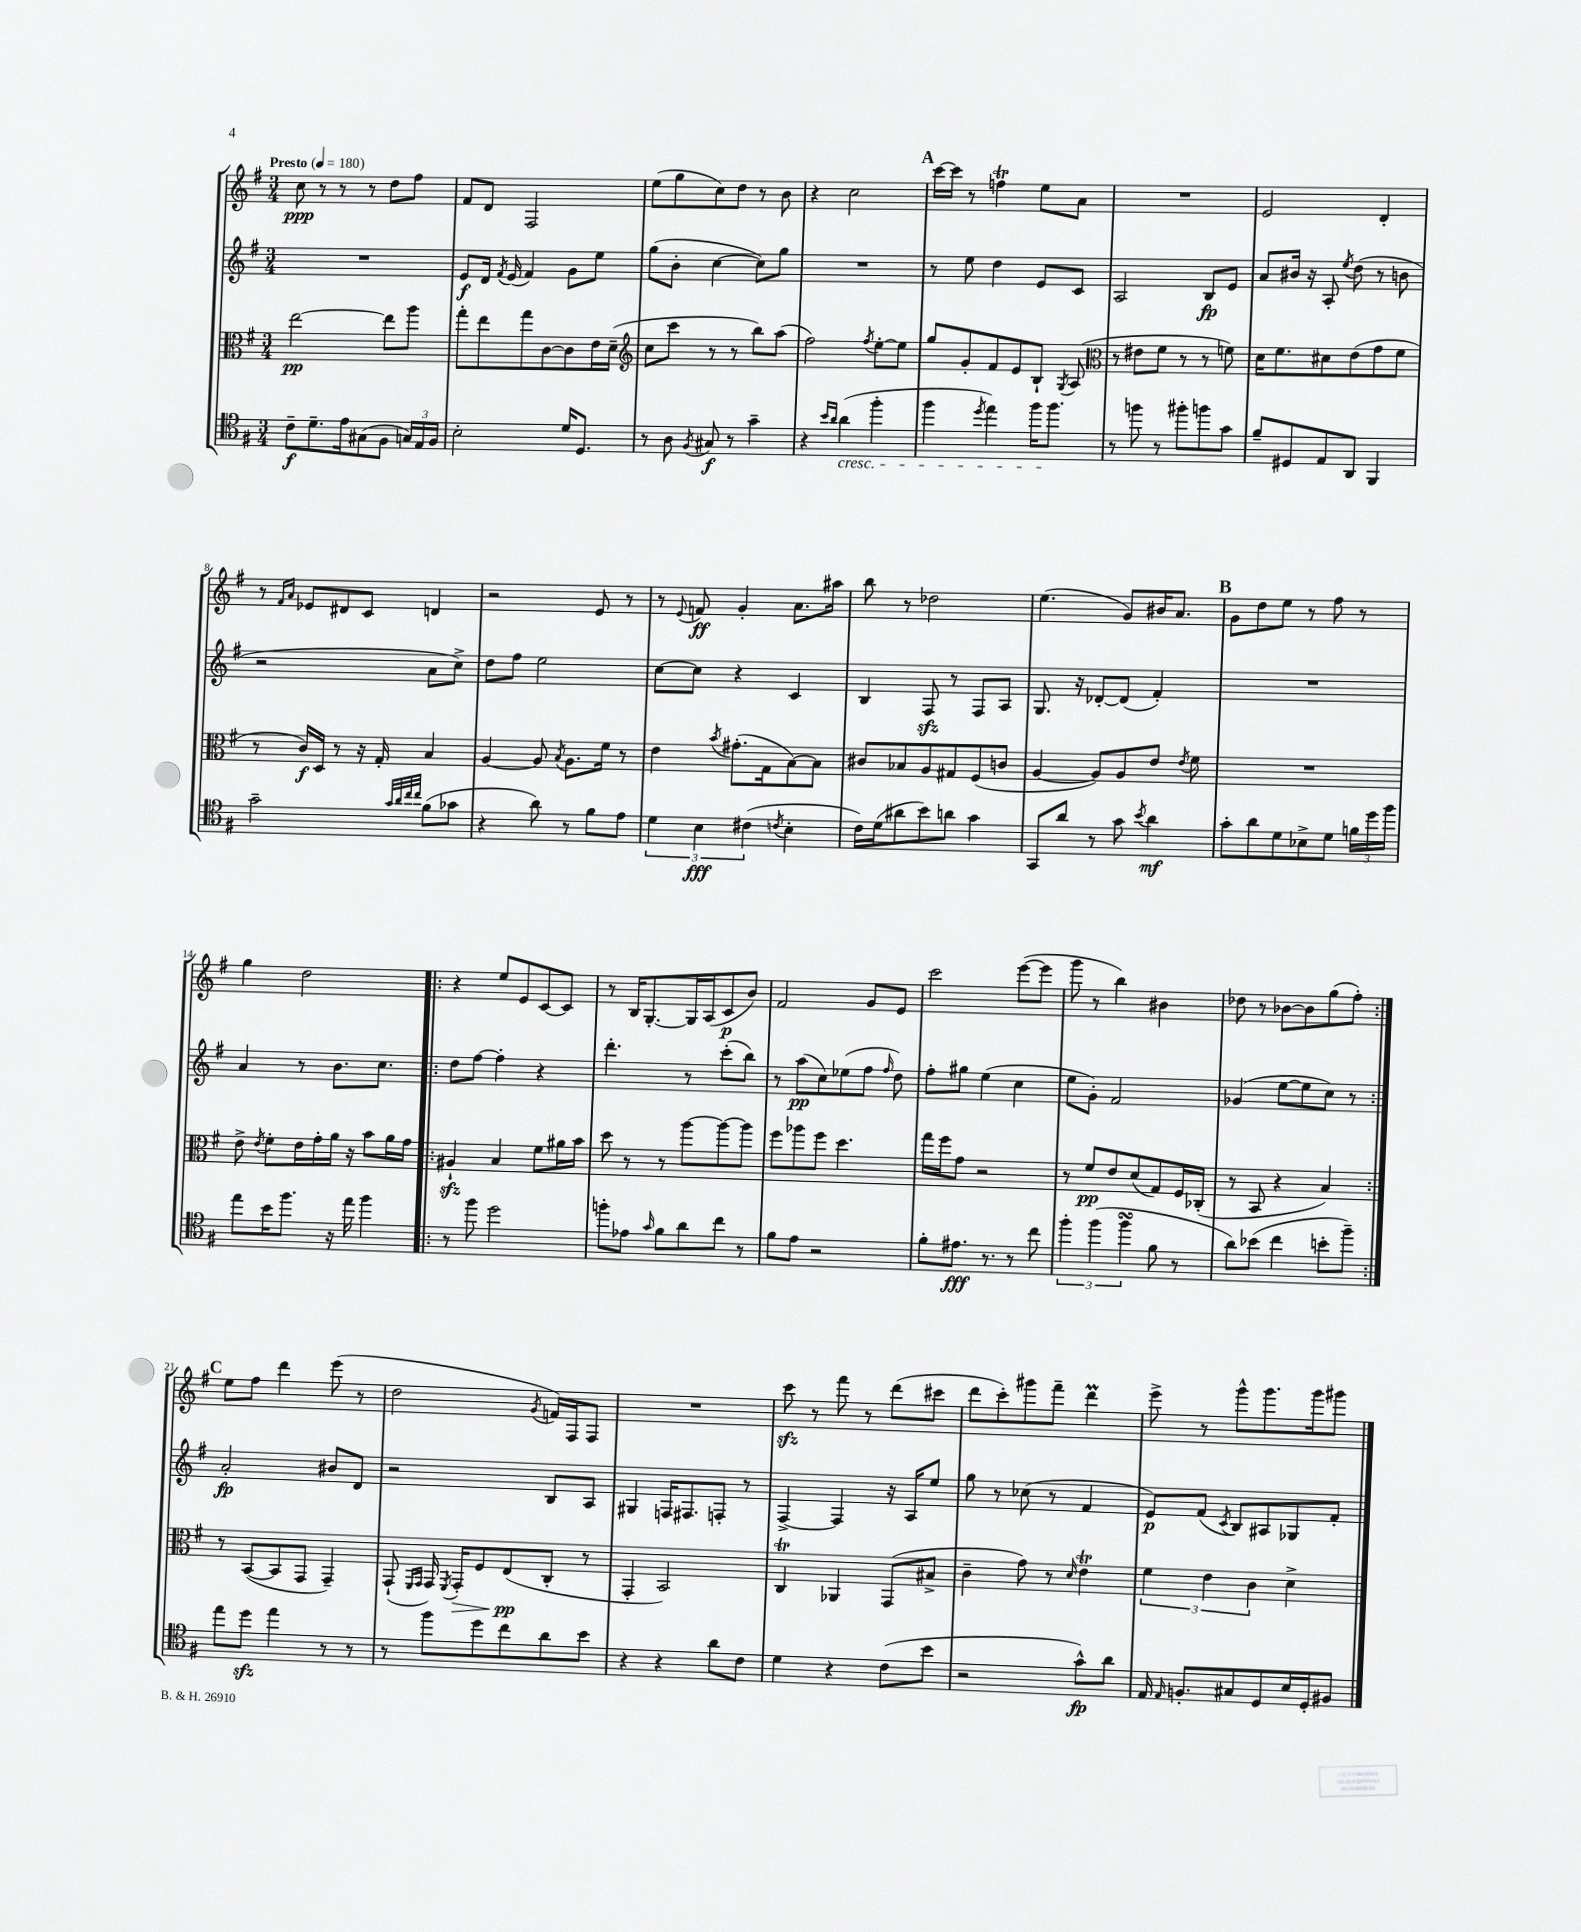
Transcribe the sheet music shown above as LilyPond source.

<<
\new StaffGroup <<
\new Staff = "s0" {
    \clef treble \key g \major \numericTimeSignature \time 3/4 \tempo "Presto" 4 = 180
    \autoBeamOff c''8\ppp r8 r8 r8 d''8[ fis''8] |
    fis'8[ d'8] fis2 |
    e''8[( g''8 c''8) d''8] r8 b'8 |
    r4 c''2 |
    \mark \markup { \bold "A" } c'''16[~ c'''16] r8 f''4\trill e''8[ a'8] |
    R2. |
    e'2 d'4-. |
    r8 \grace { fis'16[ a'16] } ees'8[ dis'8 c'8] d'4 |
    r2 e'8 r8 |
    r8 \appoggiatura { e'8 } f'8\ff g'4-. a'8.[ ais''16] |
    b''8 r8 des''2 |
    e''4.( g'8[) bis'16 a'8.] |
    \mark \markup { \bold "B" } g'8[ d''8 e''8] r8 fis''8 r8 |
    g''4 d''2 |
    \repeat volta 2 { r4 e''8[ e'8 c'8~ c'8] |
    r8 b16[ g8.~-. g16 a16( c'8\p b'8]) |
    fis'2 g'8[ e'8] |
    c'''2 e'''8[~( e'''8] |
    g'''8 r8 b''4) bis'4 |
    des''8 r8 bes'8[~ bes'8 g''8( fis''8]-.) | }
    \mark \markup { \bold "C" } e''8[ fis''8] d'''4 e'''8( r8 |
    d''2 \acciaccatura { g'8 } f'16[) fis16 fis8] |
    R2. |
    c'''8\sfz r8 fis'''8 r8 d'''8[( cis'''8] |
    d'''8[ c'''8-.) gis'''8 fis'''8]-- d'''4\prall |
    e'''8-> r8 g'''8[-^ g'''8. g'''16 gis'''8] \bar "|." |
}
\new Staff = "s1" {
    \clef treble \key g \major \numericTimeSignature \time 3/4
    \autoBeamOff R2. |
    e'8[\f d'16] \acciaccatura { fis'8 } e'16( fis'4) g'8[ e''8] |
    g''8[( b'8]-. c''4~ c''8[) g''8] |
    R2. |
    \mark \markup { \bold "A" } r8 e''8 d''4 e'8[ c'8] |
    a2 b8[\fp e'8] |
    a'8[ bis'16] r16 a8-. \acciaccatura { e''8 } d''8( r8 b'8 |
    r2 a'8[ c''8]->) |
    d''8[ fis''8] e''2 |
    c''8[~ c''8] r4 c'4 |
    b4 fis8\sfz r8 fis8[ a8] |
    g8. r16 des'8[~-. des'8]( fis'4-.) |
    \mark \markup { \bold "B" } R2. |
    a'4 r8 b'8.[ c''8.] |
    \repeat volta 2 { d''8[ fis''8]~ fis''4-. r4 |
    d'''4.-. r8 c'''8[-.( b''8]) |
    r8 a''8[\pp( c''8) ees''8( fis''8] \grace { fis''16 } d''8) |
    fis''8[-. gis''8] e''4( c''4 |
    e''8[ g'8]-.) fis'2 |
    ges'4( e''8[~ e''8 c''8]) r8 | }
    \mark \markup { \bold "C" } a'2-.\fp bis'8[ d'8] |
    r2 b8[ a8] |
    gis4 f16[ fis8. f8]-. r8 |
    fis4~-> fis4 r16 a16[ e''8] |
    g''8 r8 ces''8( r8 fis'4 |
    e'8[\p) fis'8]( \acciaccatura { c'8 } b8[) ais8 ges8 fis'8]-. \bar "|." |
}
\new Staff = "s2" {
    \clef alto \key g \major \numericTimeSignature \time 3/4
    \autoBeamOff e''2~\pp e''8[ a''8] |
    g''8[-. e''8 g''8 c'8~ c'8 e'16 d'16]--( |
    \clef treble c''8[ c'''8] r8 r8 b''8[) a''8]( |
    fis''2) \acciaccatura { fis''8 } e''8[~-. e''8] |
    \mark \markup { \bold "A" } g''8[ g'8-. fis'8 e'8 b8]-! \acciaccatura { g8 } a8( |
    \clef alto r8 eis'8[ fis'8] r8 r8 f'8) |
    d'16[ fis'8. dis'8 e'8( g'8 fis'8] |
    r8 c'16[\f) d16] r8 r16 g16-. b4 |
    a4~ a8 \acciaccatura { b8 } a8.[ fis'16] r8 |
    e'4 \acciaccatura { b'8 } gis'8.[-.( g16 b8~) b8] |
    cis'8[ bes8 a8 gis8 fis8( c'8] |
    a4~ a8[) a8 e'8] \acciaccatura { e'8 } fis'8 |
    \mark \markup { \bold "B" } R2. |
    e'8-> \acciaccatura { e'8 } fis'8[-. e'16 g'16-. a'16] r16 b'8[ a'16 g'16] |
    \repeat volta 2 { ais4-!\sfz b4 fis'8[ ais'16 b'16] |
    d''8 r8 r8 a''8[~ a''8~ a''8] |
    fis''8[ aes''8 fis''8] d''4. |
    g''16[ fis''16 g'8] r2 |
    r8 fis'8[\pp e'8 d'8( g8) fis16 ces16]-.( |
    r8 b,8 r4 b4) | }
    \mark \markup { \bold "C" } r8 b,8[~( b,8 g,8] g,4--) |
    g,8-!( \grace { fis,16[ g,16] } g,16) \acciaccatura { fis,8 } g,16[-.\> fis8 e8\pp\!( c8]-. r8 |
    g,4-. b,2) |
    c4\trill aes,4 g,8[( bis8]-> |
    c'4-- g'8) r8 \grace { d'16 } e'4\trill |
    \tuplet 3/2 { fis'4 e'4 c'4 } d'4-> \bar "|." |
}
\new Staff = "s3" {
    \clef tenor \key g \major \numericTimeSignature \time 3/4
    \autoBeamOff c'8[--\f d'8.-- e'16 gis8( fis8] \tuplet 3/2 { g16[) e16 fis16] } |
    b2-. d'16[ d8.] |
    r8 a8 \acciaccatura { fis8 } gis8\f r8 g'4-- |
    r4 \grace { b'16[ a'16] } a'4\cresc( fis''4-. |
    \mark \markup { \bold "A" } fis''4 \acciaccatura { d''8 } e''4) fis''16[ fis''8.]\! |
    r8 f''8 r8 fis''8[-. f''8 g'8] |
    fis'8[-- dis8 e8 a,8] fis,4 |
    g'2-- \grace { g'32[ a'32 c''32 c''32] } fis'8[( ges'8] |
    r4 a'8) r8 fis'8[ e'8] |
    \tuplet 3/2 { d'4 b4\fff cis'4( } \acciaccatura { c'8 } b4-. |
    c'16[) d'16( ais'8 b'8) a'8] g'4 |
    g,8[ a'8] r8 g'8 \acciaccatura { b'8 } a'4\mf |
    \mark \markup { \bold "B" } g'8[-. a'8 d'8 bes8-> d'8] \tuplet 3/2 { f'16[ d''16 fis''16] } |
    e''8[ b'16 fis''8.] r16 e''16 fis''4 |
    \repeat volta 2 { r8 fis''8 d''2 |
    f''8[-. ees'8] \grace { g'16 } fis'8[ a'8 c''8] r8 |
    fis'8[ e'8] r2 |
    fis'8[-. eis'8.]\fff r8. r8 c''8 |
    \tuplet 3/2 { fis''4-. fis''4( fis''4\turn } fis'8 r8 |
    a'8[) bes'8]( c''4 b'8[-. fis''8]--) | }
    \mark \markup { \bold "C" } e''8[ d''8]\sfz e''4 r8 r8 |
    r8 fis''8[ d''8 c''8 a'8 b'8] |
    r4 r4 a'8[ c'8] |
    d'4 r4 c'8[( b'8] |
    r2 g'8[-^\fp) a'8] |
    e16 \grace { e16 } f8.[-. gis8 d8 b16 d16-. fis8] \bar "|." |
}
>>
>>
